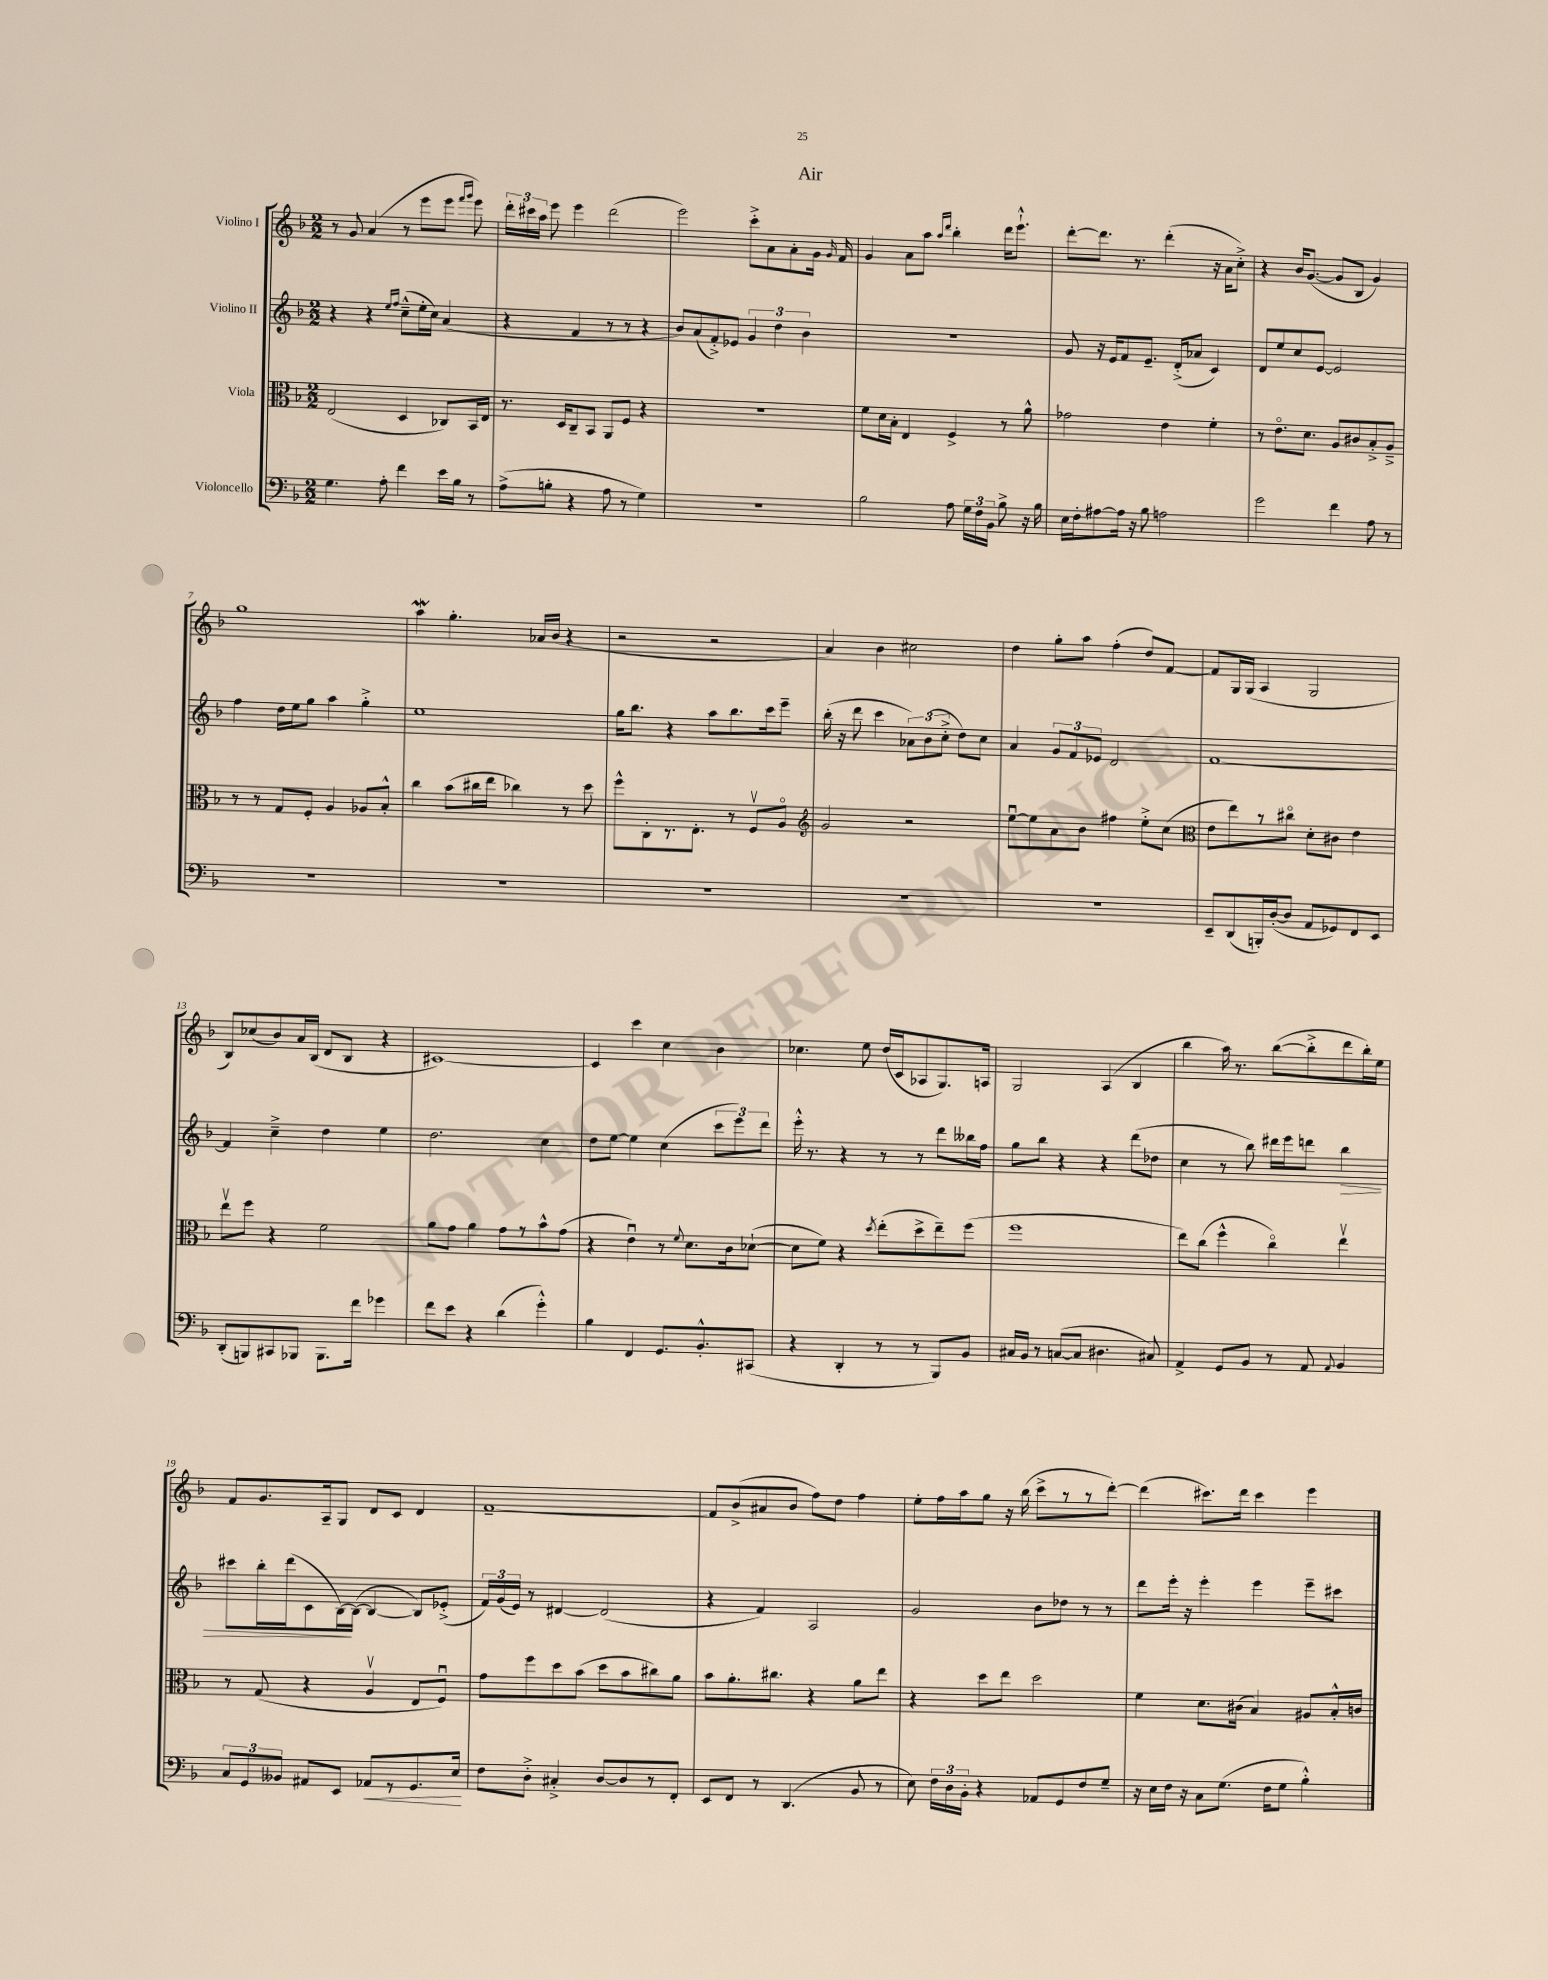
\header { title = "Air" }
<<
\new StaffGroup <<
\new Staff = "s0" \with { instrumentName = "Violino I" } {
    \clef treble \key f \major \numericTimeSignature \time 2/2
    \autoBeamOff r8 g'8 a'4( r8 e'''8[ e'''8] \grace { f'''16[ g'''16] } e'''8) |
    \tuplet 3/2 { d'''16[-. cis'''16 a''16] } e'''8 e'''4 d'''2( |
    e'''2) c'''8[-.-> a'8 a'8-. g'16] \grace { g'16 } f'16 |
    g'4 a'8[ a''8] \grace { a''16[ d'''16] } bes''4-. d'''16[ e'''8.]-!-^ |
    d'''8[~-. d'''8.] r8. d'''4-.( r16 a'16[ c''8]-.->) |
    r4 bes'16[ g'8.]~( g'8[ bes8] g'4) |
    g''1 |
    a''4\mordent g''4.-. aes'16[ bes'16]( r4 |
    r2 r2 |
    a'4) bes'4 cis''2 |
    d''4 g''8[-. a''8] f''4-.( d''8[) f'8]~ |
    f'8[ g16 g16]( a4 g2 |
    bes8[) ces''8( bes'8) a'16 bes16]( d'8[ bes8] r4 |
    cis'1~) |
    cis'4 c'''4 c''4 bes'4 |
    ces''4. e''8 d''16[( c'16 aes8 g8.) a16] |
    g2 a4( bes4 |
    bes''4 a''16) r8. bes''8[~( bes''8-.-> d'''8 bes''16-.) e''16] |
    f'8[ g'8. a16-- g8] d'8[ c'8] d'4 |
    f'1~-- |
    f'8[ bes'8->( ais'8 bes'8] f''8[) d''8] f''4 |
    e''8[-. f''16 a''16 g''8] r16 bes''16( c'''8[-> r8 r8 d'''8]~-.) |
    d'''4( cis'''8.[) d'''16] cis'''4 e'''4 \bar "|." |
}
\new Staff = "s1" \with { instrumentName = "Violino II" } {
    \clef treble \key f \major \numericTimeSignature \time 2/2
    \autoBeamOff r4 r4 \grace { e''16[ f''16] } c''8[---^( e''16-. c''16]) a'4( |
    r4 f'4 r8 r8 r4 |
    bes'8[) a'8( f'8-.->) ees'8] \tuplet 3/2 { g'4 d''4 bes'4 } |
    R1 |
    g'8 r16 e'16[ f'8 e'8.]-- d'16[-.->( aes'8] c'4) |
    d'8[ e''8 c''8 e'8]~ e'2 |
    f''4 d''16[ e''16 g''8] a''4 g''4-.-> |
    e''1 |
    g''16[ bes''8.] r4 a''8[ bes''8. c'''16 e'''8]-- |
    bes''16-.( r16 d'''8 c'''4 \tuplet 3/2 { aes'8[) bes'8( c''8]-.-> } d''8[) c''8] |
    a'4 \tuplet 3/2 { g'8[ f'8 ees'8] } d'2 |
    f'1~ |
    f'4 c''4---> d''4 e''4 |
    d''2. c''4 |
    d''8[ e''8]~ e''4 c''4( \tuplet 3/2 { c'''8[ e'''8) d'''8] } |
    e'''16-.-^ r8. r4 r8 r8 d'''8[ beses''16 f''16] |
    g''8[ bes''8] r4 r4 d'''8[( des''8] |
    c''4 r8 bes''8) dis'''16[ e'''16 d'''8] bes''4\> |
    cis'''8[ bes''16-. d'''16( c'8 bes16~\!) bes16]~( bes4~ bes8[) ees'8]-.->( |
    \tuplet 3/2 { f'16[) g'16( e'16]) } r8 dis'4~ dis'2( |
    r4 f'4) a2 |
    g'2 bes'8[ des''8] r8 r8 |
    d'''8[ e'''16]-. r16 e'''4-. e'''4 e'''8[-- cis'''8] \bar "|." |
}
\new Staff = "s2" \with { instrumentName = "Viola" } {
    \clef alto \key f \major \numericTimeSignature \time 2/2
    \autoBeamOff e2( d4 ces8[) bes,16 e16] |
    r8. d16[ c8-- bes,8] a,8[ f8] r4 |
    R1 |
    f'8[ d'16 bes16]-. e4 f4-> r8 a'8-^ |
    ges'2 e'4 f'4-. |
    r8 e'8.[\flageolet d'8.] a8[ cis'8 bes8-.-> a8]---> |
    r8 r8 g8[ f8]-. a4 aes8[ bes8]-.-^ |
    c''4 bes'8[( cis''16 e''16] ces''4) r8 d''8 |
    f''8[-^ c8-. r8. e8.]-. r8 f8[\upbow a8]\flageolet |
    \clef treble g'2 r2 |
    e''8[~\downbow e''8 a'8 bes'8] fis''4 e''8[-.-> c''8]( |
    \clef alto e'8[ e''8) r8 cis''8]\flageolet d'8[-. cis'8] e'4 |
    e''8[\upbow f''8] r4 f'2 |
    a'8[ g'8] a'4 g'8[ r8 bes'8-^ g'8]( |
    r4 e'4\downbow) r8 \appoggiatura { f'8 } d'8.[ c'16 des'8]~-!( |
    des'8[ f'8]) r4 \acciaccatura { d''8 } e''8[-.( d''8-> e''8--) f''8]( |
    f''1 |
    e''8[) c''8]( f''4-^ c''4\flageolet) e''4\upbow |
    r8 g8( r4 a4\upbow e8[ f8]\downbow) |
    g'8[ f''8 d''8 bes'8]( d''8[ bes'8 cis''8) a'8] |
    bes'8[ a'8.-. cis''8.] r4 a'8[ e''8] |
    r4 d''8[ e''8] d''2 |
    f'4 d'8.[ cis'16]( bes4) ais8[ bes16-.-^ c'16] \bar "|." |
}
\new Staff = "s3" \with { instrumentName = "Violoncello" } {
    \clef bass \key f \major \numericTimeSignature \time 2/2
    \autoBeamOff g4. a8-. f'4 e'16[ bes16] r8 |
    a8[->( b8]-. r4 a8 r8 g4) |
    R1 |
    bes2 a8 \tuplet 3/2 { g16[ f16 bes,16] } bes8-> r16 bes16 |
    e16[ f16-. ais8~ ais16] r16 bes8 a2 |
    g'2 f'4 a8 r8 |
    R1 |
    R1 |
    R1 |
    R1 |
    r1 |
    e,8[-- d,8( b,,16-.) d16~-.( d8] a,8[ ges,8) f,8 e,8] |
    d,8[-.( b,,8) cis,8 bes,,8] bes,,8.[ f'16] ges'4 |
    f'8[ e'8] r4 d'4( g'4-.-^) |
    bes4 f,4 g,8.[ bes,8.-.-^ cis,8]( |
    r4 d,4-. r8 r8 bes,,8[) bes,8] |
    cis16[ bes,16] r8 c8[~( c8] dis4. cis8) |
    a,4-> g,8[ bes,8] r8 a,8 \appoggiatura { a,8 } bes,4 |
    \tuplet 3/2 { c8[ g,8 beses,8] } ais,8[ e,8] aes,8[\< r8 g,8. e16]\! |
    f8[ d8]-.-> cis4-.-> d8[~ d8 r8 f,8]-. |
    e,8[ f,8] r8 d,4.( bes,8 r8 |
    e8) \tuplet 3/2 { f16[ d16 bes,16]-. } r4 aes,8[ g,8 f8 g8]-- |
    r16 e16[ f16] r16 c8[ g8.]( f16[ g8] bes4-.-^) \bar "|." |
}
>>
>>
